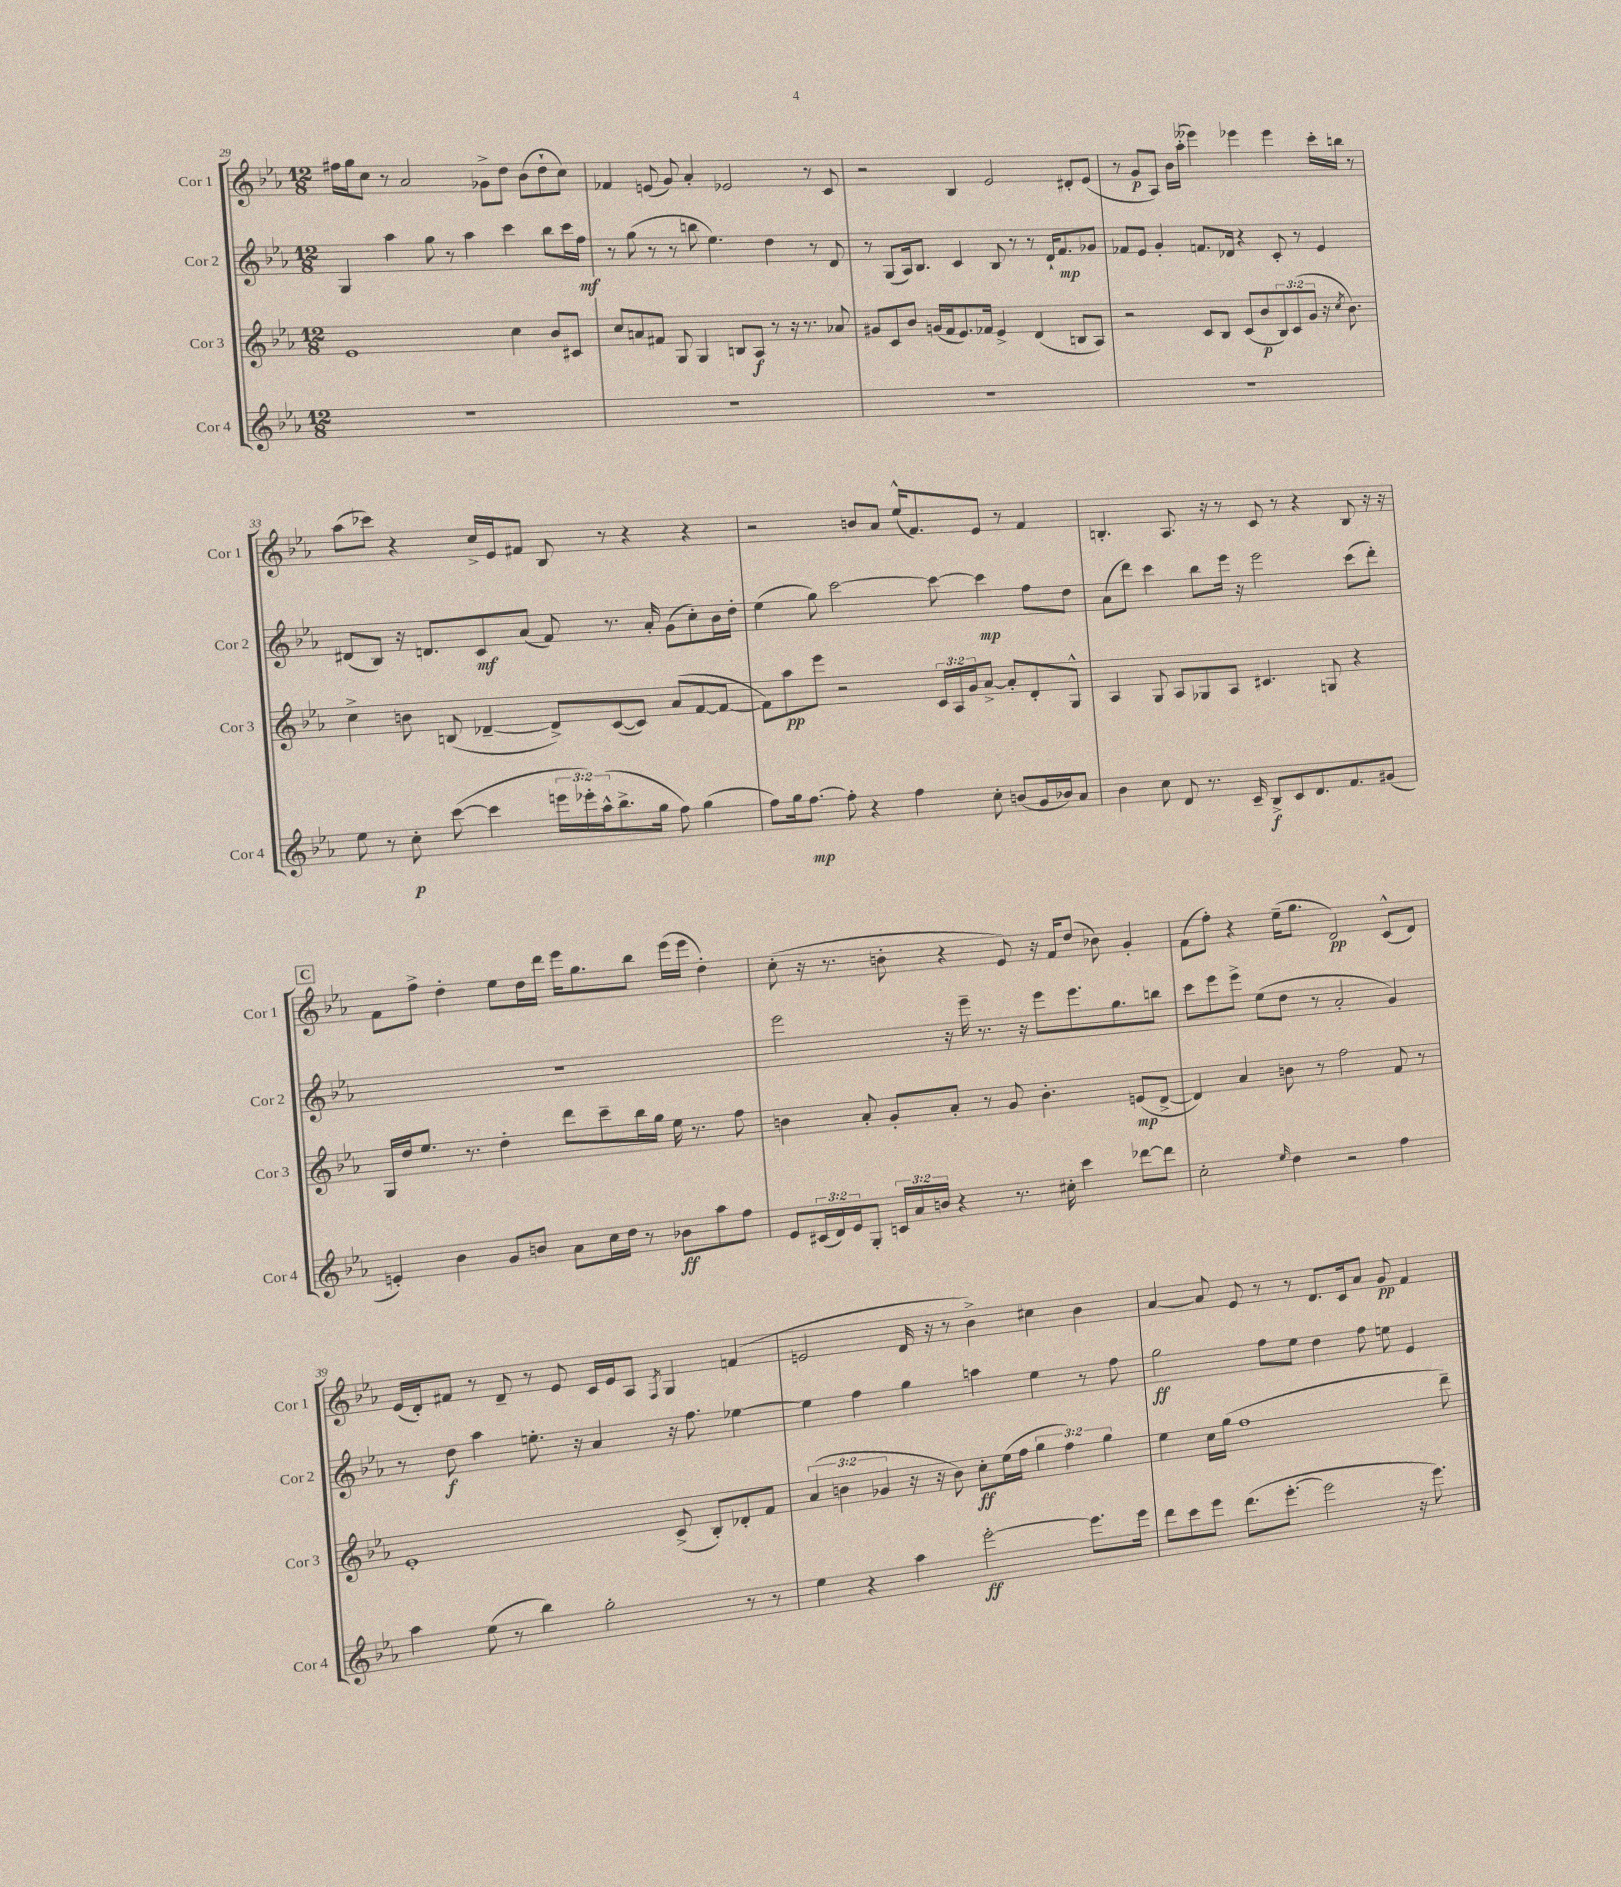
<<
\new StaffGroup <<
\new Staff = "s0" \with { instrumentName = "Cor 1" shortInstrumentName = "Cor 1" } {
    \clef treble \key ees \major \numericTimeSignature \time 12/8
    fis''16 g''16 c''8 r8 aes'2 ges'8-> d''8 bes'8( d''8-! c''8) |
    fes'4 e'8( g'8) aes'4-. ees'2 r8 c'8 |
    r2 bes4 ees'2 dis'8-. ees'8( |
    r8 g'8\p aes8) bes'16 aes''16-.( eeses'''4) ees'''4 ees'''4 c'''16-. b''16 r8 |
    aes''8( ces'''8) r4 c''16-> ees'16 fis'8 bes8 r8 r4 r4 |
    r2 b'8 aes'8 ees''16-^( f'8.) ees'8 r8 f'4 |
    b4.-. aes8. r16 r8 c'8 r8 r4 b8 r16 r16 |
    \mark \markup { \box "C" } f'8 f''8-> d''4-. ees''8 d''16 d'''16 ees'''16 g''8. bes''8 ees'''16( ees'''16 d''4-.) |
    c''8-.( r16 r8. b'8-. r4 ees'8) r16 f'16 d''8( bes'8) g'4-. |
    f'8( f''8-.) r4 ees''16--( g''8. d'2\pp) c'8-^( d'8) |
    ees'16( d'16-.) fis'8 r8 d'8-- r8 ees'8 c'16 ees'16 aes8 \acciaccatura { f8 } g4 f'4( |
    e'2 d'16 r16 r8 bes'4->) cis''4 bes'4 |
    aes'4~ aes'8 ees'8 r8 r8 d'8. c'16 aes'8 g'8\pp f'4 \bar "|." |
}
\new Staff = "s1" \with { instrumentName = "Cor 2" shortInstrumentName = "Cor 2" } {
    \clef treble \key ees \major \numericTimeSignature \time 12/8
    g4 aes''4 g''8 r8 aes''4 c'''4 bes''8 c'''16 f''16\mf |
    r8 g''8( r8 r8 b''8 ees''4.) d''4 r8 d'8 |
    r8 g8( aes16) bes8. c'4 bes8 r8 r8 d'16-! f'8.\mp ges'8 |
    fes'8 ees'8 g'4-. f'8. des'16 r4 c'8-. r8 ees'4 |
    dis'8( bes8) r16 d'8. c'8\mf aes'8( f'8) r8. aes'16-. g'8( c''8-.) bes'16 d''16-. |
    ees''4( g''8) c'''2~ c'''8~ c'''4\mp f''8 d''8 |
    aes'8( d'''8) c'''4 bes''8 ees'''16 r16 ees'''2 c'''8( d'''8-.) |
    \mark \markup { \box "C" } R1. |
    ees'''2 r16 ees'''16-- r8. r16 ees'''8 ees'''8. g''8. b''8 |
    c'''8 ees'''8 ees'''8-> ees''8( d''8 r8 aes'2-. g'4) |
    r8 d''8\f aes''4 e''8.-. r16 aes'4 r16 f''8. ees''4~ |
    ees''4 f''4 g''4 a''4 ees''4 r8 f''8 |
    g''2\ff f''8 ees''8 d''4 f''8 e''8 ees'4 \bar "|." |
}
\new Staff = "s2" \with { instrumentName = "Cor 3" shortInstrumentName = "Cor 3" } {
    \clef treble \key ees \major \numericTimeSignature \time 12/8 \override Staff.TupletNumber.text = #tuplet-number::calc-fraction-text
    ees'1 c''4 bes'8 cis'8 |
    c''8 a'8 fis'8 g8 g4 b8 aes8\f r8 r16 r8. aes'8 |
    gis'8 c'8 bes'8 g'16( f'16 ees'8.) fes'16 ees'4-> d'4( b8 aes8) |
    r2 c'8 bes8 c'8( bes'8\p \tuplet 3/2 { bes8) c'8( g'8 } r16 \acciaccatura { c''8 } bes'8.) |
    c''4-> b'8 b8( des'4~-- des'8->) c'8~( c'8) aes'8( f'8~ f'8~ |
    f'8) aes''8\pp ees'''8 r2 \tuplet 3/2 { c'16 aes16 g'16 } aes'8~-> aes'8-. d'8-. g8-^ |
    aes4 g8 aes8 ges8 aes8 cis'4. g8 r4 |
    \mark \markup { \box "C" } g16 d''16 ees''8. r8. d''4-. d'''8 c'''8-- bes''16 g''16 ees''16 r8. f''8 |
    b'4 aes'8-. g'8-. aes'8-. r8 g'8 b'4.-. e'8\mp( d'8~-> |
    d'4) aes'4 b'8 r8 f''2 f'8 r8 |
    ees'1-. c'8->( bes8-.) des'8-. f'8 |
    \tuplet 3/2 { aes'4( b'4 ges'4 } r16 r16 b'8) c''8-.\ff ees''16( f''16 \tuplet 3/2 { g''4 f''4) g''4 } |
    ees''4 c''16 g''16( f''1 d'''8--) \bar "|." |
}
\new Staff = "s3" \with { instrumentName = "Cor 4" shortInstrumentName = "Cor 4" } {
    \clef treble \key ees \major \numericTimeSignature \time 12/8 \override Staff.TupletNumber.text = #tuplet-number::calc-fraction-text
    R1. |
    R1. |
    R1. |
    R1. |
    ees''8 r8 c''8-.\p c'''8~( c'''4 \tuplet 3/2 { e'''16 ees'''16-.) aes''16-^( } bes''8.-> g''16 f''8) g''4( |
    f''8) g''16 f''8.~\mp f''8-. r4 f''4 c''8-. b'8( g'16 bes'16) aes'8 |
    bes'4 c''8 d'8 r8. c'16-- bes8->\f c'8 d'8. f'8. gis'8( |
    \mark \markup { \box "C" } e'4-.) bes'4 g'8 b'8 aes'8 c''16 d''16 r8 bes'8\ff aes''8 f''8 |
    ees'8 \tuplet 3/2 { cis'16( d'16) ees'16 } g8-. \tuplet 3/2 { c'16 aes'16 b'16 } r4 r8. cis''16-. c'''4 des'''8~ des'''8 |
    c''2-. \grace { ees''16 } d''4 r2 f''4 |
    aes''4 ees''8( r8 bes''4) g''2-. r8 r8 |
    ees''4 r4 aes''4 ees'''2~-.\ff ees'''8. ees'''16 |
    d'''8 c'''8 ees'''8 d'''8.( ees'''8.~-. ees'''2 r16 ees'''8.) \bar "|." |
}
>>
>>
\layout { \context { \Score currentBarNumber = #29 } }
